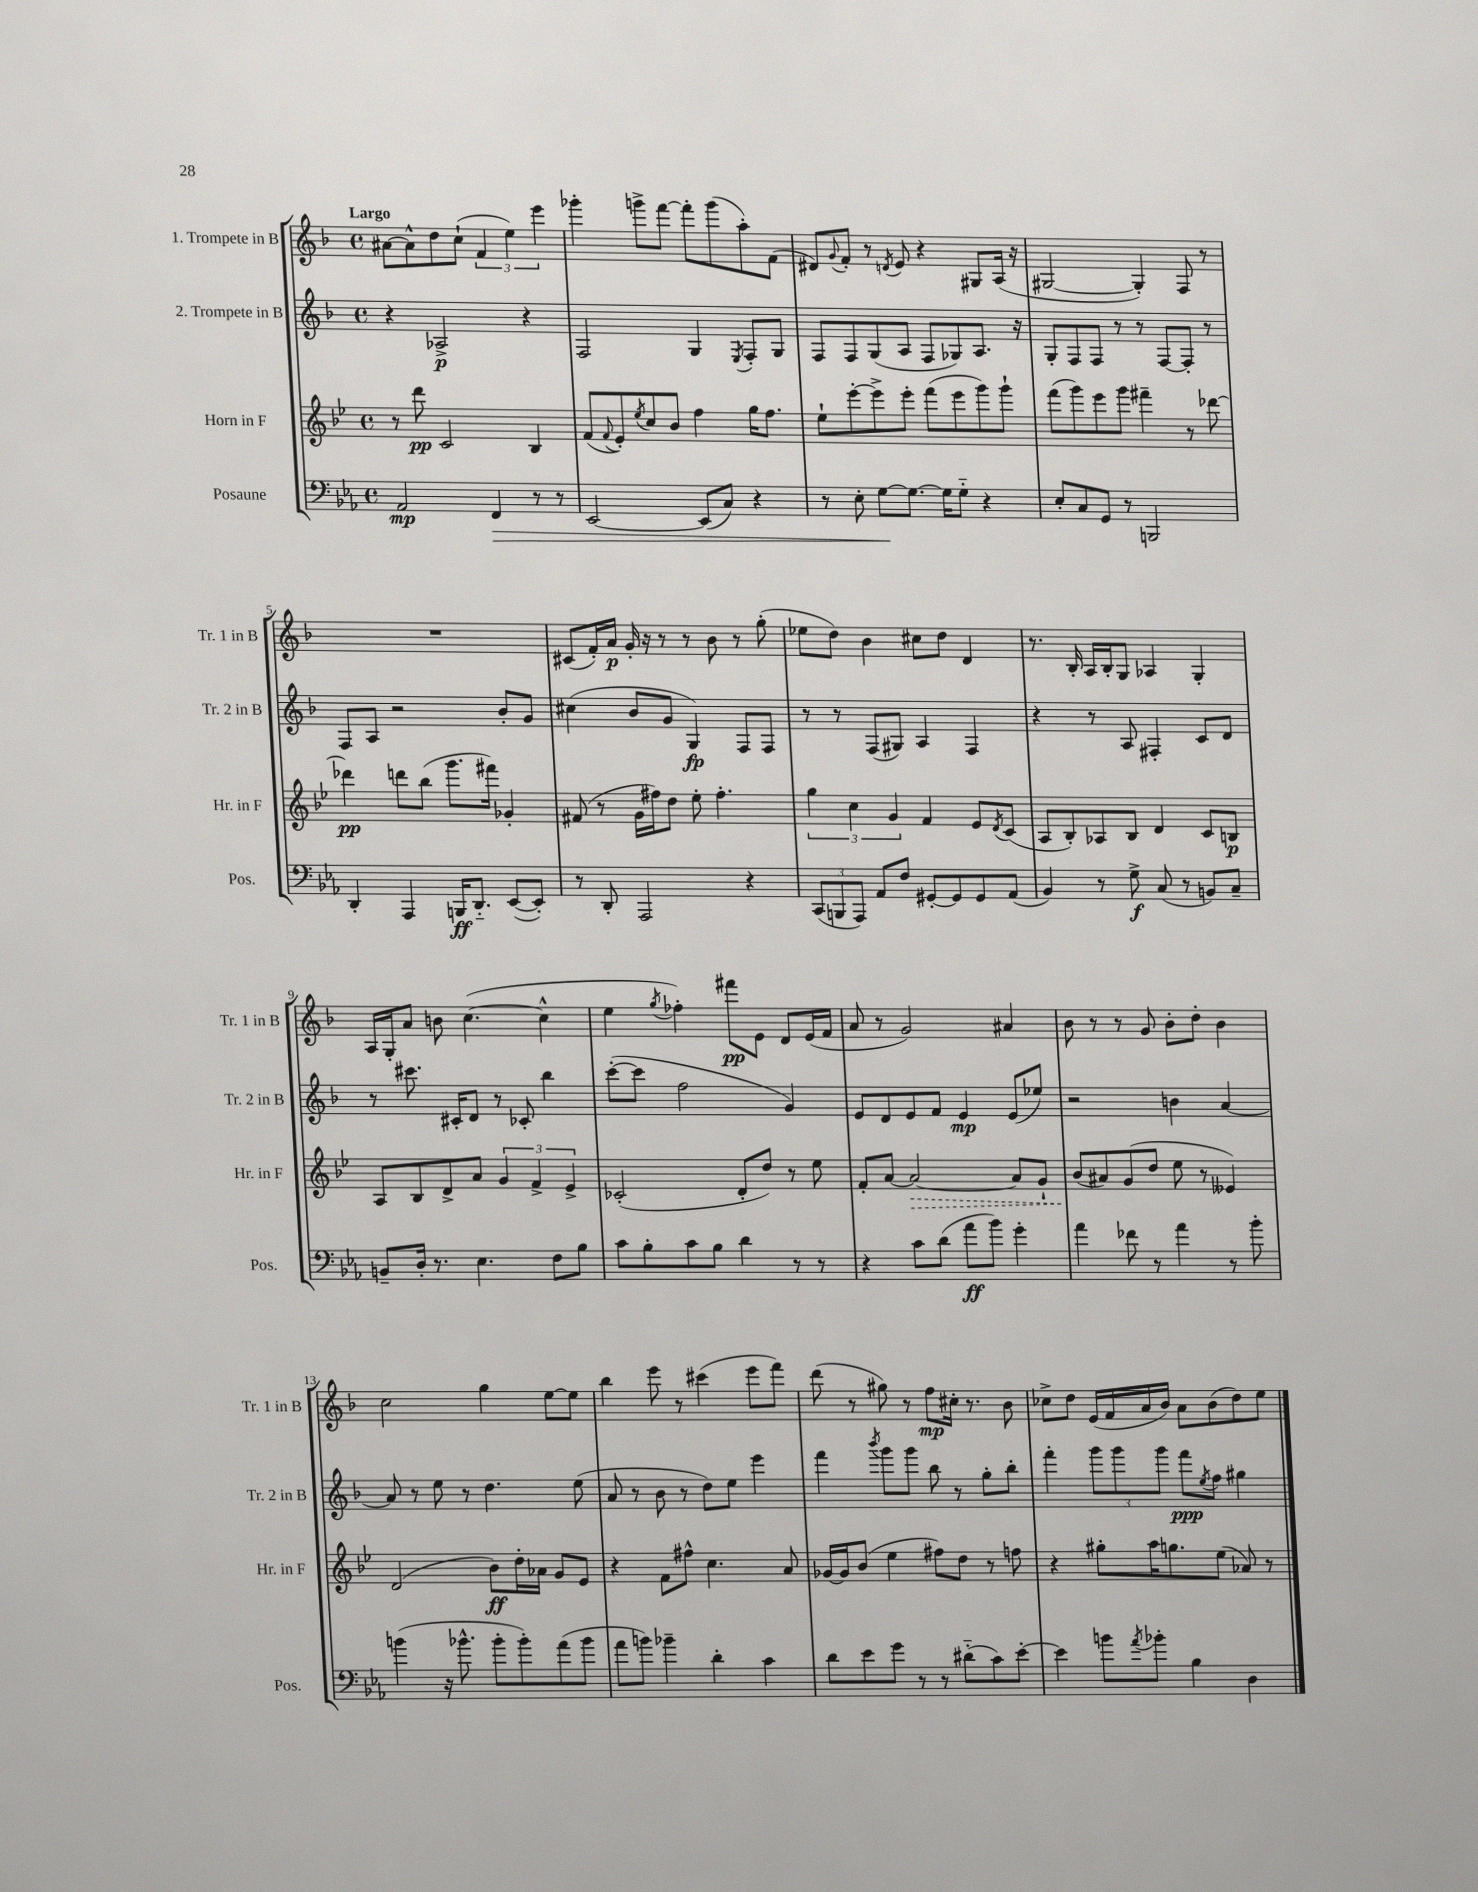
<<
\new StaffGroup <<
\new Staff = "s0" \with { instrumentName = "1. Trompete in B" shortInstrumentName = "Tr. 1 in B" } {
    \clef treble \key f \major \defaultTimeSignature \time 4/4 \tempo "Largo"
    ais'8~ ais'8-^ d''8 c''8-!( \tuplet 3/2 { f'4 e''4) e'''4 } |
    ges'''4-. g'''8-> f'''8~ f'''8-. g'''8( a''8-.) f'8( |
    dis'8) \appoggiatura { g'8 } f'8-. r8 \acciaccatura { d'8 } e'8 r4 gis8 a16( r16 |
    gis2~ gis4-.) f8 r8 |
    R1 |
    cis'8( f'16-.) a'16\p g'16-. r16 r8 r8 bes'8 r8 g''8-.( |
    ees''8 d''8) bes'4 cis''8 d''8 d'4 |
    r8. bes16-. a16 bes16-. g8 aes4 g4-. |
    a16 g16-. a'8 b'8 c''4.~( c''4-^ |
    e''4 \acciaccatura { g''8 } fes''4-.) fis'''8\pp e'8 d'8 e'16( f'16 |
    a'8 r8 g'2) ais'4 |
    bes'8 r8 r8 g'8 bes'8-. d''8-. bes'4 |
    c''2 g''4 e''8~ e''8 |
    bes''4 e'''8 r8 cis'''4( e'''8 f'''8) |
    d'''8( r8 gis''8) r8 f''8\mp cis''16-. r8. bes'8 |
    ces''8-> d''8 e'16( f'16 a'16 bes'16) a'8 bes'8( d''8) e''8 \bar "|." |
}
\new Staff = "s1" \with { instrumentName = "2. Trompete in B" shortInstrumentName = "Tr. 2 in B" } {
    \clef treble \key f \major \defaultTimeSignature \time 4/4
    r4 aes2->\p r4 |
    f2 g4 \acciaccatura { e8 } f8-. g8 |
    f8 f8 g8( a8 f8 ges8) a8. r16 |
    g8-. f8 f8 r8 r8 f8~ f8-. r8 |
    f8 a8 r2 bes'8-. g'8 |
    cis''4( bes'8 g'8 g4\fp) f8 f8 |
    r8 r8 f8( gis8) a4 f4 |
    r4 r8 a8 fis4-. c'8 d'8 |
    r8 cis'''8. cis'16-. d'8 r8 ces'8-. bes''4 |
    c'''8~-.( c'''8 f''2 g'4) |
    e'8 d'8 e'8 f'8 e'4\mp e'8( ees''8) |
    r2 b'4 a'4~ |
    a'8 r8 e''8 r8 d''4. e''8( |
    a'8 r8 bes'8 r8 d''8) e''8 e'''4 |
    f'''4 \acciaccatura { bes'''8 } g'''8 g'''8 bes''8 r8 g''8-. bes''8-. |
    f'''4-. \tuplet 3/2 { g'''8 g'''8 g'''8 } f'''8\ppp \acciaccatura { e''8 } f''8 gis''4 \bar "|." |
}
\new Staff = "s2" \with { instrumentName = "Horn in F" shortInstrumentName = "Hr. in F" } {
    \clef treble \key bes \major \defaultTimeSignature \time 4/4
    r8 d'''8\pp c'2 bes4 |
    f'8( \appoggiatura { f'8 } ees'8-.) \acciaccatura { ees''8 } c''8 bes'8 f''4 g''16 f''8. |
    ees''8-! ees'''8~-. ees'''8-> ees'''8-. f'''8( ees'''8 g'''8) g'''8-! |
    f'''8( g'''8) ees'''8 g'''8 fis'''4-- r8 des'''8~ |
    des'''4\pp d'''8 bes''8( g'''8. fis'''16) ges'4-. |
    fis'8( r8 g'16 fis''16) d''8 ees''8-. fis''4.-. |
    \tuplet 3/2 { g''4 c''4 g'4 } f'4 ees'8 \acciaccatura { d'8 } c'8( |
    a8 bes8-.) aes8 bes8 d'4 c'8 b8\p |
    a8 bes8 d'8-> a'8 \tuplet 3/2 { g'4 f'4-> ees'4-> } |
    ces'2-.( d'8-. d''8) r8 ees''8 |
    f'8-. a'8~ \once \override Hairpin.style = #'dashed-line a'2~\> a'8 g'8-! |
    bes'8\!( ais'8) g'8( d''8 ees''8 r8 eeses'4) |
    d'2( bes'8\ff) d''16-. aes'16 g'8 ees'8 |
    r4 f'8 fis''8-^ c''4. a'8 |
    ges'16~ ges'16 bes'8( ees''4 fis''8) d''8 r8 f''8 |
    r4 gis''8-. a''16 g''8. ees''8( aes'8) r8 \bar "|." |
}
\new Staff = "s3" \with { instrumentName = "Posaune" shortInstrumentName = "Pos." } {
    \clef bass \key ees \major \defaultTimeSignature \time 4/4
    aes,2\mp f,4\> r8 r8 |
    ees,2~ ees,8( c8) r4 |
    r8 ees8-. g8~\! g8.~ g16 g8-_ r4 |
    ees8-. c8 g,8 r8 b,,2 |
    d,4-. aes,,4 b,,16\ff d,8.-_ ees,8~( ees,8-.) |
    r8 d,8-. aes,,2 r4 |
    \tuplet 3/2 { c,8( b,,8 aes,,8) } aes,8 f8 gis,8~-. gis,8 gis,8 aes,8( |
    bes,4) r8 g8->\f c8( r8 b,8) c8-- |
    b,8-- d16-. r8. ees4. f8 bes8 |
    c'8 bes8-. c'8 bes8 d'4 r8 r8 |
    r4 c'8 d'8( aes'8\ff bes'8) g'4-. |
    aes'4 fes'8 r8 aes'4 r8 bes'8-. |
    b'4( r16 bes'8.-^ bes'8-. bes'8-.) aes'8( bes'8 |
    aes'8 b'8) bes'4-- d'4-. c'4 |
    d'8 ees'8 g'8 r8 r8 dis'8-_( c'8) ees'8~-. |
    ees'4 b'8 \acciaccatura { aes'8 } bes'8-. bes4 d4 \bar "|." |
}
>>
>>
